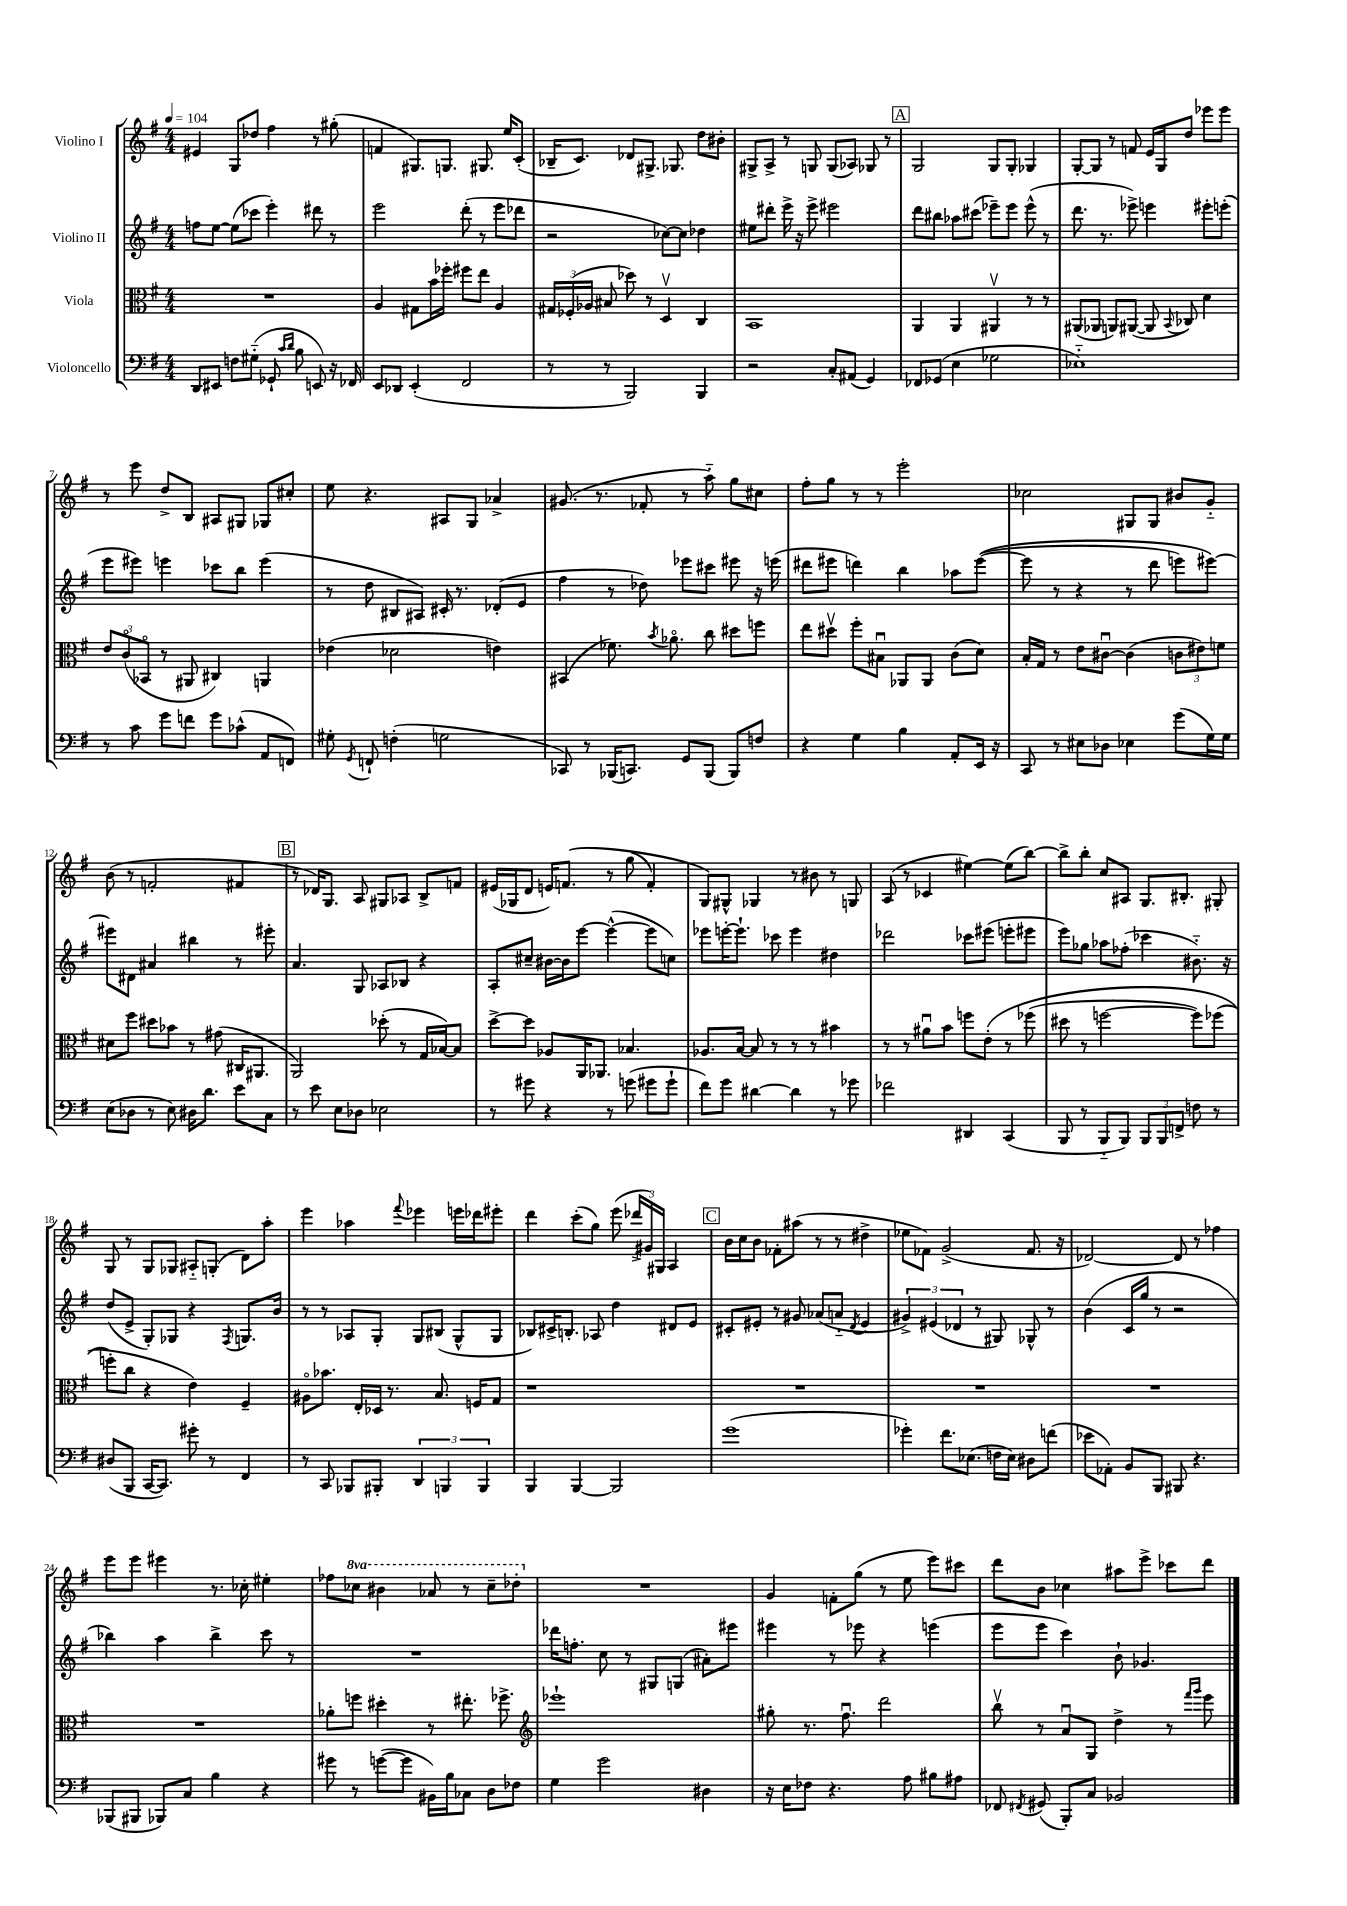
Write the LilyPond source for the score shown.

<<
\new StaffGroup <<
\new Staff = "s0" \with { instrumentName = "Violino I" } {
    \clef treble \key g \major \numericTimeSignature \time 4/4 \set Staff.ottavationMarkups = #ottavation-simple-ordinals \tempo 4 = 104
    \autoBeamOff eis'4 g8[ des''8] fis''4 r8 gis''8-.( |
    f'4 gis8.[) g8.] gis8. e''16[ c'8]-.( |
    bes16[-- c'8.]) des'8[ gis8.]-> ges8. d''8[ bis'8]-. |
    gis8[-> a8]-> r8 g8 g8[( aes8]) ges8 r8 |
    \mark \markup { \box "A" } g2 g8[ g8]-. ges4 |
    g8[~-. g8] r8 f'8 e'16[ g16 d''8] ees'''8[ ees'''8] |
    r8 e'''8 d''8[-> b8] ais8[ gis8] ges8[ cis''8]-. |
    e''8 r4. ais8[ g8] aes'4-> |
    gis'8.( r8. fes'8-. r8 a''8-_) g''8[ cis''8] |
    fis''8[-. g''8] r8 r8 e'''2-. |
    ces''2 gis8[ gis8] bis'8[ g'8]-_ |
    b'8( r8 f'2-. fis'4 |
    \mark \markup { \box "B" } r8 des'16[) g8.] a8 gis8[ aes8] b8[-> f'8] |
    eis'16[( ges16 d'8] e'16[) f'8.]\( r8 g''8( f'4-.) |
    g8[\) gis8]-^ ges4 r8 bis'8 r8 g8 |
    a8( r8 ces'4 eis''4~) eis''8[( b''8]~) |
    b''8[-> b''8]-. c''8[ ais8] g8.[ bis8.]-. gis8-. |
    g8 r8 g8[ ges8] ais8[-_ g8]-.( d'8[) a''8]-. |
    e'''4 aes''4 \appoggiatura { fis'''8 } ees'''4 e'''16[ des'''16 eis'''8]-. |
    d'''4 c'''8[-.( g''8]) e'''8( \tuplet 3/2 { des'''16[-> gis'16) gis16] } a4 |
    \mark \markup { \box "C" } b'16[ c''16 b'8] fes'8[-. ais''8]( r8 r8 dis''4-> |
    ees''8[ fes'8]) g'2->( fes'8. r16 |
    des'2~) des'8 r8 fes''4 |
    e'''8[ e'''8] eis'''4 r8. ces''16-. eis''4-. |
    fes''8[ \ottava #1 ces'''8] bis''4 aes''8 r8 ces'''8[-- des'''8]-. \ottava #0 |
    R1 |
    g'4 f'8[-. g''8]( r8 e''8 e'''8[) cis'''8] |
    d'''8[ b'8] ces''4 ais''8[ e'''8]-> ces'''8[ d'''8] \bar "|." |
}
\new Staff = "s1" \with { instrumentName = "Violino II" } {
    \clef treble \key g \major \numericTimeSignature \time 4/4
    \autoBeamOff f''8[ e''8]~ e''8[( ces'''8] e'''4-.) dis'''8 r8 |
    e'''2 d'''8-.( r8 e'''8[ des'''8] |
    r2 ces''8[~) ces''8] des''4 |
    eis''8[ dis'''8]-. e'''16-> r16 e'''8-> eis'''2 |
    \mark \markup { \box "A" } d'''8[ bis''8] aes''8[ cis'''8]( ees'''8[--) ees'''8] ees'''8-^( r8 |
    d'''8. r8. ees'''8->) e'''4 eis'''8[-. e'''8]-.( |
    e'''8[ eis'''8]) e'''4 ces'''8[ b''8] e'''4( |
    r8 d''8 bis8[ ais8]) cis'16-. r8. des'8[-.( e'8] |
    fis''4 r8 des''8) ees'''8[ cis'''8] eis'''8 r16 e'''16( |
    dis'''8[ eis'''8] d'''4) b''4 aes''8[ eis'''8]~(\( |
    eis'''8 r8 r4 r8 d'''8 e'''8[) eis'''8]~\) |
    eis'''8[ dis'8] ais'4 bis''4 r8 eis'''8-. |
    \mark \markup { \box "B" } a'4. g8 aes8[ bes8] r4 |
    a8[-. cis''8]-- bis'16[~ bis'16 e'''8]~ e'''4~-^( e'''8[ c''8]) |
    ees'''8[ e'''16~-. e'''8.]-! ces'''8 e'''4 dis''4 |
    des'''2 ces'''8[ eis'''8]( e'''8[-. eis'''8] |
    e'''8[) ges''8] aes''8[ fes''8]-.( ces'''4 bis'8.-_) r16 |
    d''8[( e'8]-> g8[-.) ges8] r4 \acciaccatura { fis8 } g8.[ b'16] |
    r8 r8 aes8[ g8]-. g8[ bis8]( g8[-^ g8] |
    bes8[) cis'16-> b8.]-. aes8 d''4 dis'8[ e'8] |
    \mark \markup { \box "C" } cis'8[-. eis'8]-. r8 gis'8 aes'8[( a'8]-_ \acciaccatura { d'8 } eis'4 |
    \tuplet 3/2 { gis'4->) eis'4( des'4 } r8 gis8) ges8-^ r8 |
    b'4( c'16[ g''16] r8 r2 |
    bes''4) a''4 bes''4-> c'''8 r8 |
    R1 |
    des'''16[ f''8.]-. c''8 r8 gis8[ g8]( ais'8[-.) eis'''8] |
    eis'''4 r8 ees'''8 r4 e'''4( |
    e'''8[ e'''8] c'''4) b'8-! ges'4. \bar "|." |
}
\new Staff = "s2" \with { instrumentName = "Viola" } {
    \clef alto \key g \major \numericTimeSignature \time 4/4
    \autoBeamOff R1 |
    a4 gis8[ b'16 fes''16]-. fis''8[ e''8] a4 |
    \tuplet 3/2 { gis16[ fes16-.( aes16] } bis8 des''8) r8 d4\upbow c4 |
    b,1 |
    \mark \markup { \box "A" } a,4 a,4 ais,4\upbow r8 r8 |
    ais,8[( aes,8] a,8[) ais,8]~( ais,8 \appoggiatura { b,8 } ces8) d'4 |
    \tuplet 3/2 { e'8[ c'8\flageolet( bes,8]\flageolet } r8 ais,8 cis4) a,4 |
    ees'4( des'2 e'4) |
    bis,4( fes'8.) \acciaccatura { b'8 } aes'8.\flageolet c''8 dis''8[ f''8] |
    e''8[ dis''8]\upbow fis''8[-. bis8]\downbow aes,8[ aes,8] c'8[( d'8]) |
    b16[-. g16] r8 e'8[ cis'8]~\downbow cis'4( \tuplet 3/2 { c'8[ eis'8) f'8] } |
    dis'8[ fis''8] dis''8[ bes'8] r8 gis'8( cis16[ ais,8.] |
    \mark \markup { \box "B" } a,2) des''8-.( r8 g16[ bes16~) bes8] |
    d''8[~-> d''8] aes8[ a,16 aes,8.] bes4. |
    aes8.[ b16]~ b8 r8 r8 r8 bis'4 |
    r8 r8 ais'8[\downbow b'8] f''8[ e'8]-.\( r8 fes''8( |
    dis''8 r8 f''2~ f''8[) fes''8]( |
    f''8[-.\) c''8] r4 e'4) fis4-- |
    ais8[\flageolet bes'8.] e16[-. des16] r8. b8. f16[ g8] |
    r1 |
    \mark \markup { \box "C" } R1 |
    R1 |
    R1 |
    R1 |
    aes'8[-. f''8] dis''4-. r8 eis''8.-. fes''8.-> |
    \clef treble ees'''1-! |
    gis''8-. r8. fis''8.\downbow d'''2 |
    b''8\upbow r8 a'8[\downbow g8] d''4-> r8 \grace { fis'''16[ g'''16] } e'''8 \bar "|." |
}
\new Staff = "s3" \with { instrumentName = "Violoncello" } {
    \clef bass \key g \major \numericTimeSignature \time 4/4
    \autoBeamOff d,8[ eis,8] f8[ gis8]-_( ges,8-! \grace { c'16[ d'16] } b8 e,8) r16 fes,16 |
    e,8[ des,8] e,4-.( fis,2 |
    r8 r8 b,,2) b,,4 |
    r2 c8[-. ais,8]( g,4) |
    \mark \markup { \box "A" } fes,8[ ges,8]( e4 ges2 |
    ees1-_) |
    r8 c'8 g'8[ f'8] g'8[ ces'8]-^( a,8[ f,8]) |
    gis8-. \acciaccatura { g,8 } f,8-! f4-.( g2 |
    ces,8) r8 bes,,16[( c,8.]) g,8[ bes,,8]( bes,,8[) f8] |
    r4 g4 b4 a,8[-. e,16] r16 |
    c,8 r8 eis8[ des8] ees4 g'8[( g16) g16] |
    e8[( des8] r8 e8) dis16[ d'8.] e'8[ c8] |
    \mark \markup { \box "B" } r8 e'8 e8[ des8] ees2 |
    r8 gis'8 r4 r8 g'8( gis'8[ gis'8]-! |
    fis'8[) g'8] dis'4~ dis'4 r8 ges'8 |
    fes'2 dis,4 c,4( |
    b,,8 r8 b,,8[-_ b,,8]) \tuplet 3/2 { b,,8[ b,,8 f,8]-> } f8 r8 |
    dis8[( b,,8] c,16[~ c,8.]) gis'8-. r8 fis,4 |
    r8 c,8 bes,,8[ bis,,8]-. \tuplet 3/2 { d,4 b,,4 b,,4 } |
    b,,4 b,,4~ b,,2 |
    \mark \markup { \box "C" } g'1( |
    ges'4-.) fis'8.[ ees8.]( f16[ ees16]) dis8[ f'8]( |
    ees'8[ aes,8]-.) b,8[ b,,8] bis,,8 r4. |
    bes,,8[( bis,,8] bes,,8[) c8] b4 r4 |
    gis'8 r8 g'8[~( g'8] bis,16[) b16 ces8] d8[ fes8] |
    g4 g'2 dis4 |
    r16 e16[ fes8] r4. a8 bis8[ ais8] |
    fes,8 \acciaccatura { fis,8 } gis,8( b,,8[-.) c8] bes,2 \bar "|." |
}
>>
>>
